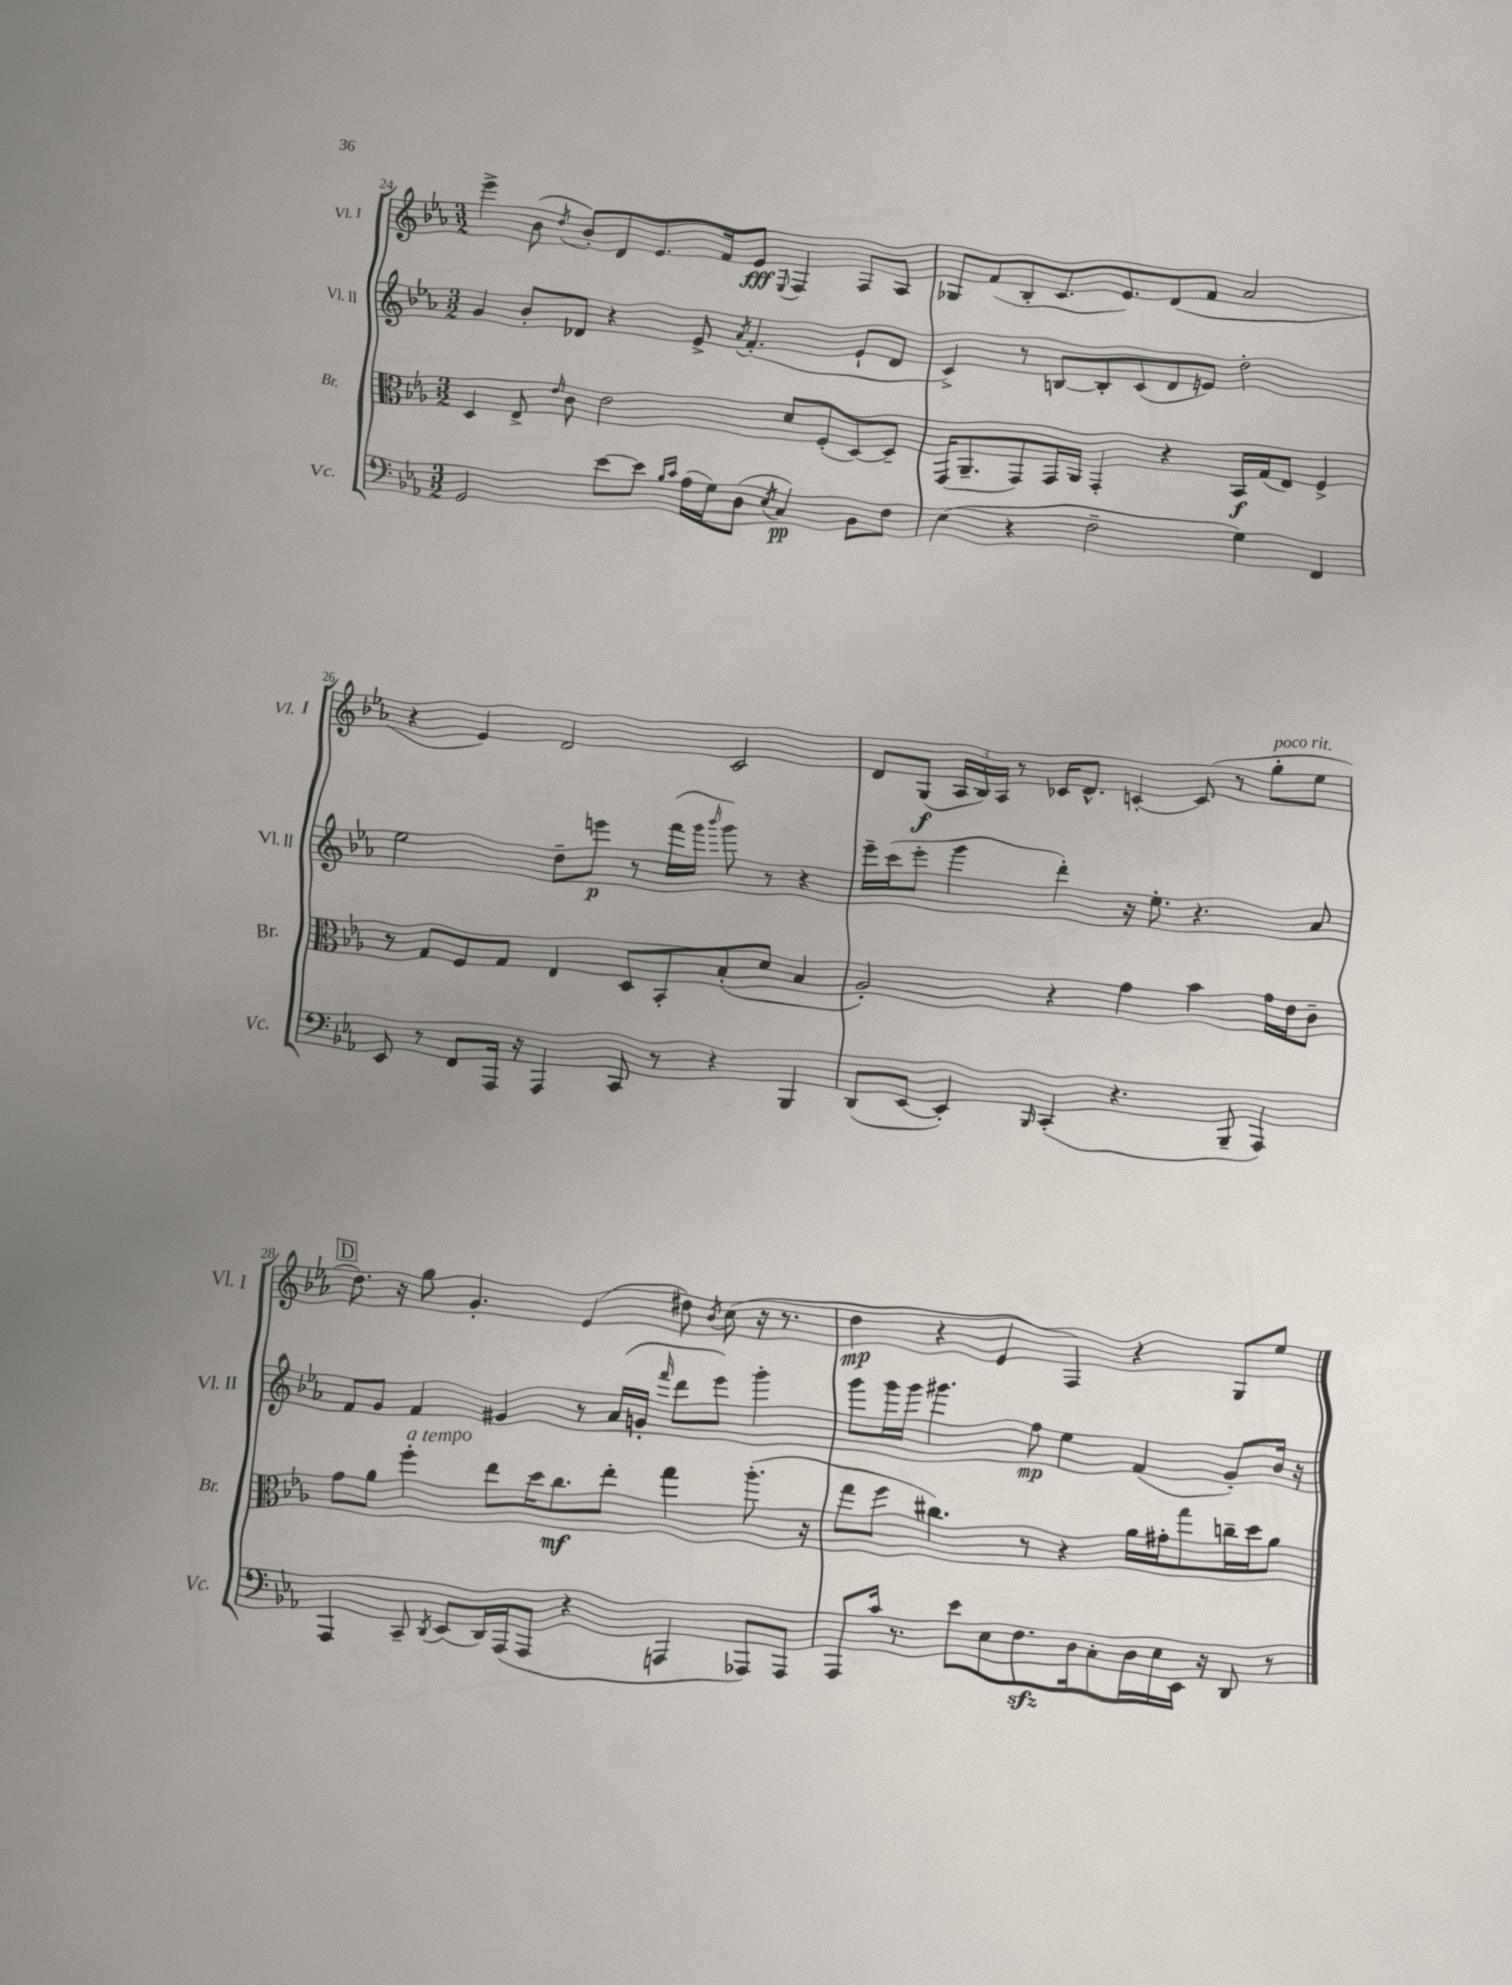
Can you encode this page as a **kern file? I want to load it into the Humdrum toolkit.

**kern	**dynam	**kern	**dynam	**kern	**dynam	**kern	**dynam
*part4	*part4	*part3	*part3	*part2	*part2	*part1	*part1
*staff4	*staff4	*staff3	*staff3	*staff2	*staff2	*staff1	*staff1
*I"Vc.	*	*I"Br.	*	*I"Vl. II	*	*I"Vl. I	*
*I'Vc.	*	*I'Br.	*	*I'Vl. II	*	*I'Vl. I	*
*clefF4	*	*clefC3	*	*clefG2	*	*clefG2	*
*k[b-e-a-]	*	*k[b-e-a-]	*	*k[b-e-a-]	*	*k[b-e-a-]	*
*M3/2	*	*M3/2	*	*M3/2	*	*M3/2	*
=24	=24	=24	=24	=24	=24	=24	=24
2GG/	.	4D/	.	4g/	.	4eee-^\	.
.	.	8E-^/	.	8b-'/L	.	(8b-\	.
.	.	16qqe-/	.	.	.	8qdd/	.
.	.	8c\	.	8d-X/J	.	8b-'/L)	.
[8e-\L	.	2e-\	.	4r	.	8d/	.
8e-\J]	.	.	.	.	.	8.e-/	.
16qqB-/LL	.	.	.	.	.	.	.
16qqc/JJ	.	.	.	.	.	.	.
(16A-\LL	.	.	.	8e-^/	.	.	.
16G\J)	.	.	.	.	.	16f/k	.
.	.	.	.	8qa-/	.	.	.
(8D\J	.	.	.	(4.f'/	.	8e-/J	fff
8qE-/	.	.	.	.	.	8qqE-/	.
4C/)	pp	8d/L	.	.	.	4F/	.
.	.	(8F'/	.	.	.	.	.
8BB-\L	.	[8D/)	.	8e-`/L	.	8F/L	.
8F\J	.	8D~/J]	.	8d-/J	.	8A-/J	.
=25	=25	=25	=25	=25	=25	=25	=25
(4E-\	.	(16GG/KL	.	4c^/)	.	8G-X/L	.
.	.	8.AA-~/	.	.	.	.	.
.	.	.	.	.	.	(8f/	.
4r	.	8GG/)	.	8r	.	8B-'/	.
.	.	16GG/L	.	[8Bn/L	.	8.c/	.
.	.	16AA-/JJ	.	.	.	.	.
2F~\	.	4GG'/	.	8B'/]	.	.	.
.	.	.	.	.	.	8.e-/)	.
.	.	.	.	(8c/	.	.	.
.	.	4r	.	8d/	.	(8d/	.
.	.	.	.	8en/J)	.	8f/J	.
4G\)	.	16BB-/LL	f	2dd'\	.	2a-/	.
.	.	(16G/J	.	.	.	.	.
.	.	8E-/J)	.	.	.	.	.
4FF/	.	4F^/	.	.	.	.	.
!!LO:LB:g=z
=26	=26	=26	=26	=26	=26	=26	=26
8EE-/	.	8r	.	2ee-\	.	4r	.
8r	.	8G/L	.	.	.	.	.
8FF/L	.	8F/	.	.	.	4e-/)	.
16AAA-/Jk	.	8G/J	.	.	.	.	.
16r	.	.	.	.	.	.	.
4AAA-/	.	4E-/	.	8dd~\L	.	2d/	.
.	.	.	.	8eeen\J	p	.	.
8CC/	.	8D/L	.	8r	.	.	.
8r	.	8BB-'/	.	(16fff\LL	.	.	.
.	.	.	.	16ggg\JJ	.	.	.
.	.	.	.	16qqbbb-/	.	.	.
4r	.	(8B-'/	.	8ggg\)	.	2c/	.
.	.	8d/J	.	8r	.	.	.
4BBB-/	.	4B-/	.	4r	.	.	.
=27	=27	=27	=27	=27	=27	=27	=27
(8DD/L	.	2A-'/)	.	16eee-~\LL	.	8d/L	.
.	.	.	.	(16ccc\J	.	.	.
[8EE-/J	.	.	.	8eee-'\J	.	(8G/J	f
4EE-'/])	.	.	.	4ggg\	.	24A-/LL	.
.	.	.	.	.	.	24B-/)	.
.	.	.	.	.	.	24A-/JJ	.
.	.	.	.	.	.	8r	.
16qqBBB-/	.	.	.	.	.	.	.
(4CC'/	.	4r	.	4ddd'\)	.	16c-X/KL	.
.	.	.	.	.	.	8.d^^/J	.
4.r	.	4g\	.	16r	.	[4cn'/	.
.	.	.	.	8.ee-'\	.	.	.
.	.	4b-\	.	4.r	.	(8c/]	.
8BBB-~/	.	.	.	.	.	8r	.
!	!	!	!	!	!	!LO:TX:a:i:t=poco rit.	!
4AAA-/)	.	16g\LL	.	.	.	8gg'\L	.
.	.	16e-\J	.	.	.	.	.
.	.	8c~\J	.	8a-/	.	8ee-\J	.
!!LO:LB:g=z
!!LO:REH:place=s1:t=D
=28	=28	=28	=28	=28	=28	=28	=28
4AAA-/	.	8g\L	.	8f/L	.	8.dd\)	.
.	.	8a-\J	.	8g/J	.	.	.
.	.	.	.	.	.	16r	.
!	!	!LO:TX:a:i:t=a tempo	!	!	!	!	!
8CC~/	.	4ff'\	.	4f/	.	8gg\	.
8qDD/	.	.	.	.	.	.	.
(8EE-/L	.	.	.	.	.	4.g'/	.
16DD/L)	.	8ee-\L	.	4g#X/	.	.	.
(16AAA-/J	.	.	.	.	.	.	.
8AAA-/J	.	16dd\K	.	.	.	.	.
.	.	8.cc\	mf	.	.	.	.
4r	.	.	.	8r	.	(4e-/	.
.	.	8ee-'\J	.	(16a-/LL	.	.	.
.	.	.	.	16gn'/JJ	.	.	.
.	.	.	.	16qqfff/	.	.	.
4AAAn/	.	4gg\	.	8ddd\L	.	8dd#X\)	.
.	.	.	.	.	.	8qb-/	.
.	.	.	.	8eee-\J)	.	(8cc\	.
8AAA-X/L)	.	(8.aa-'\	.	4ggg'\	.	16r	.
.	.	.	.	.	.	8.r	.
8AAA-/J	.	.	.	.	.	.	.
.	.	16r	.	.	.	.	.
=29	=29	=29	=29	=29	=29	=29	=29
8AAA-/L	.	8gg\L	.	8ggg\L	.	4dd\	mp
16c/Jk	.	8ff\J	.	16ggg\L	.	.	.
8.r	.	.	.	16ggg\JJ	.	.	.
.	.	4.cc#X\)	.	4.ggg#X\	.	4r	.
8e-\L	.	.	.	.	.	.	.
8E-\	.	.	.	.	.	4e-/	.
8.Fzz\	.	8r	.	8ff\	mp	.	.
.	.	4r	.	4ee-\	.	4F/)	.
16D\k	.	.	.	.	.	.	.
8C'\	.	.	.	.	.	.	.
16D\L	.	16a-\LL	.	(4f/	.	4r	.
16E-\	.	16g#X'\J	.	.	.	.	.
16EE-\JJ	.	8gg\	.	.	.	.	.
16r	.	.	.	.	.	.	.
8DD/	.	16ccn~\L	.	8g'/L)	.	8G/L	.
.	.	16dd\J	.	.	.	.	.
8r	.	8a-\J	.	16b-/Jk	.	8ee-/J	.
.	.	.	.	16r	.	.	.
==	==	==	==	==	==	==	==
*-	*-	*-	*-	*-	*-	*-	*-
